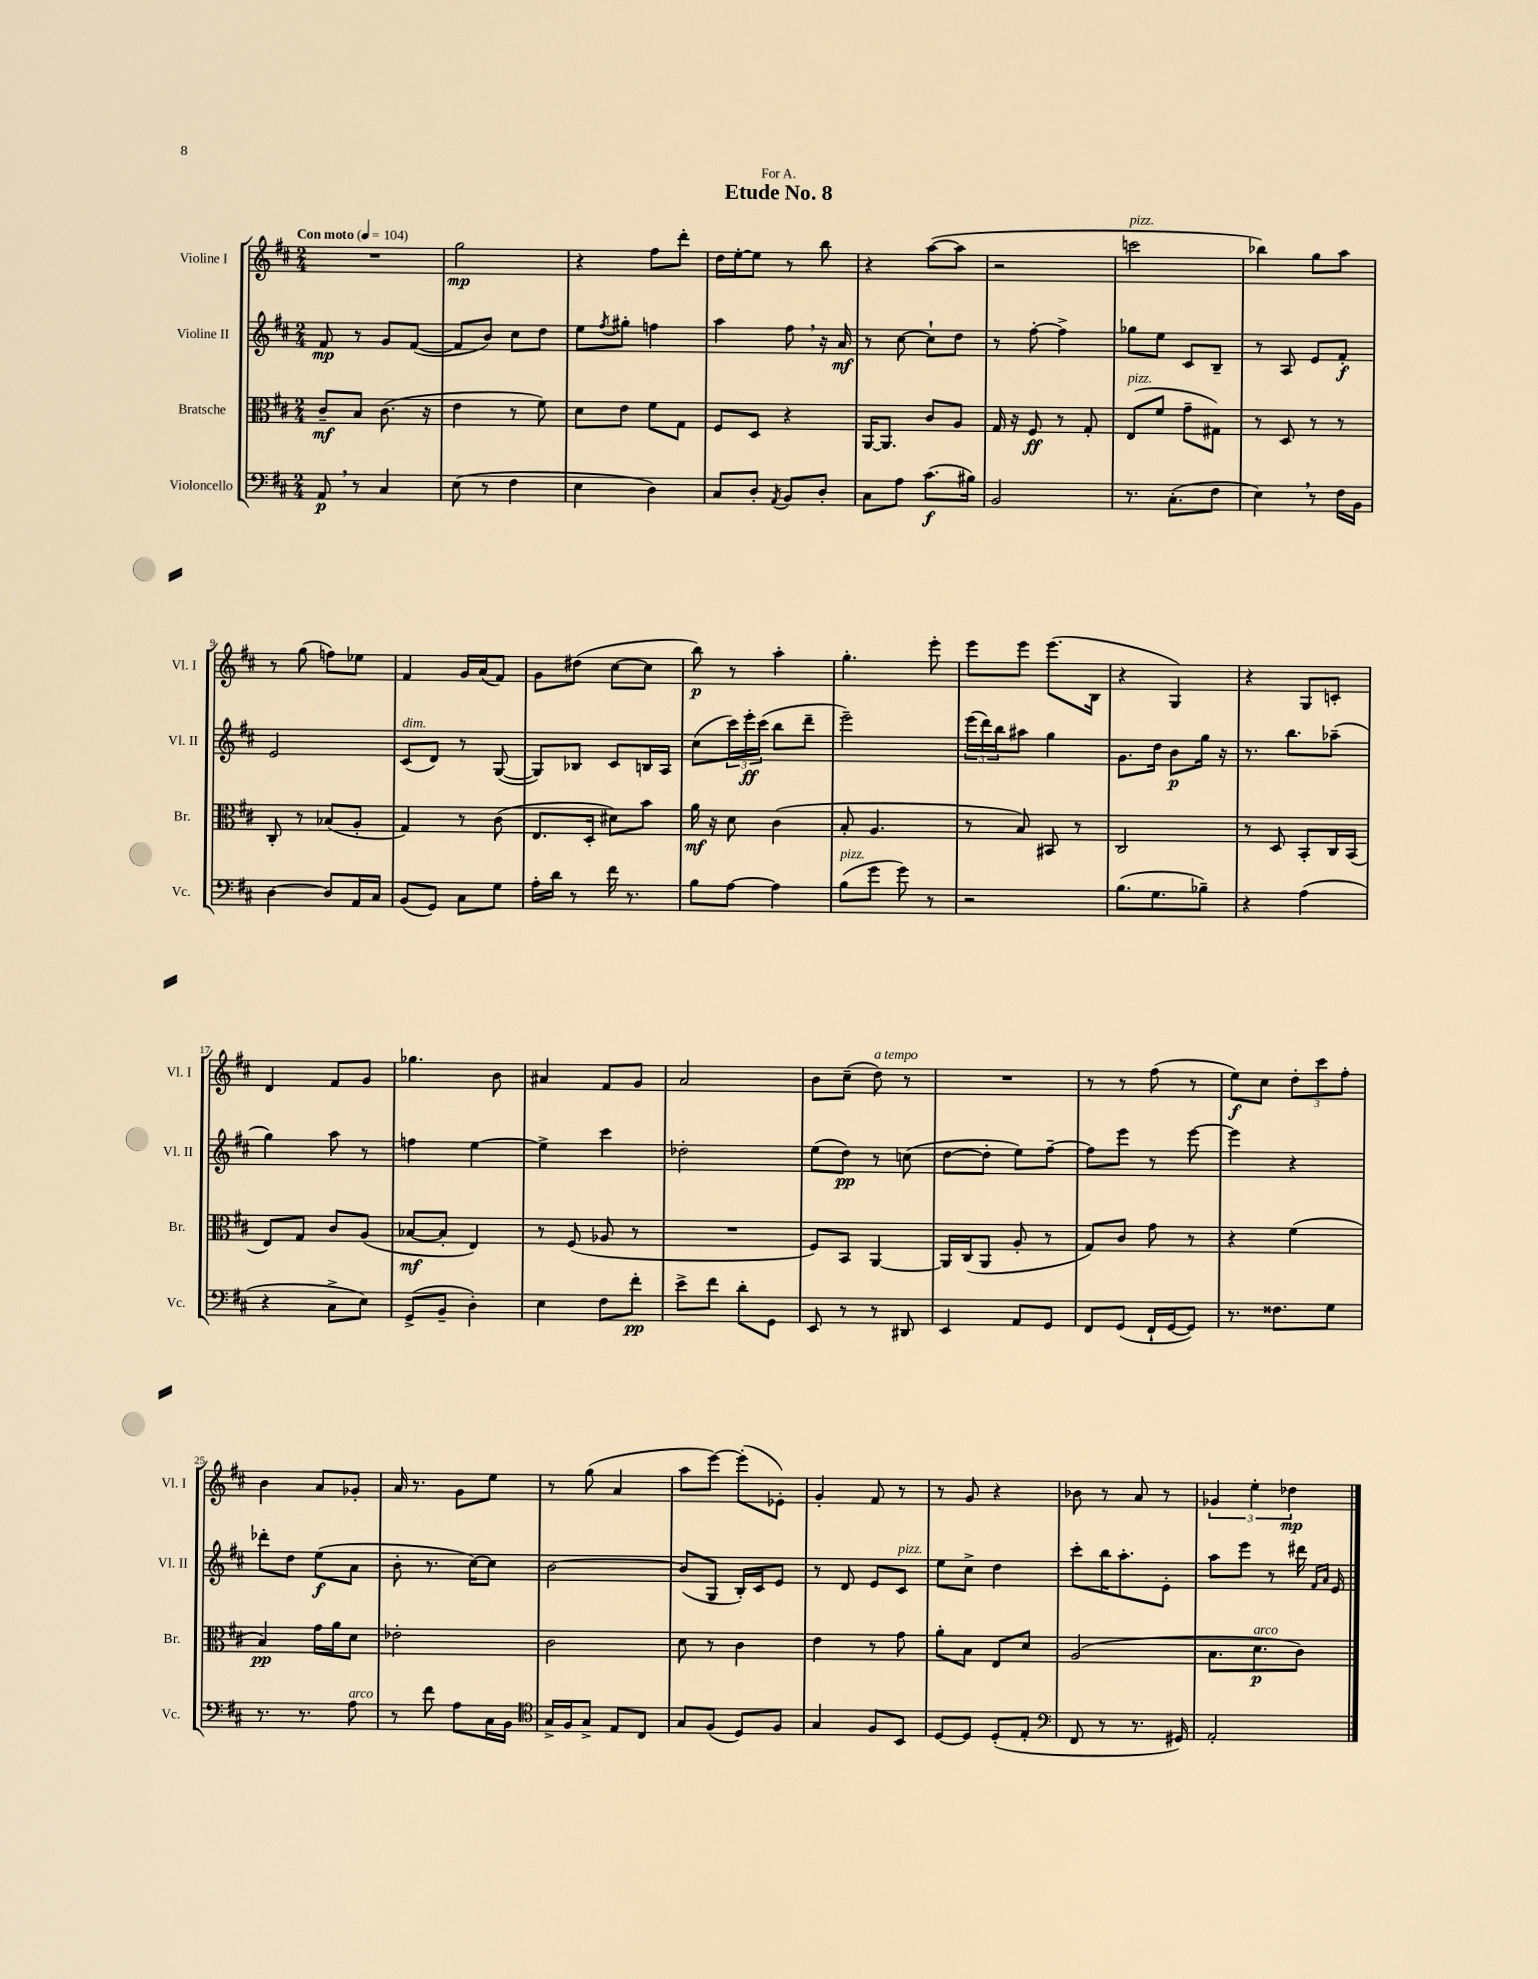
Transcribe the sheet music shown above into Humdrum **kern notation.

**kern	**kern	**kern	**kern
*staff4	*staff3	*staff2	*staff1
*clefF4	*clefC3	*clefG2	*clefG2
*k[f#c#]	*k[f#c#]	*k[f#c#]	*k[f#c#]
*M2/4	*M2/4	*M2/4	*M2/4
*MM104	*MM104	*MM104	*MM104
8AA	8c#~	8f#	2r
8r	8B	8r	.
4C#	(8.c#	8g	.
.	.	([8f#	.
.	16r	.	.
=	=	=	=
(8E	4e	8f#]	2gg
8r	.	8b)	.
4F#	8r	8cc#	.
.	8f#)	8dd	.
=	=	=	=
4E	8d	8ee	4r
.	.	8qff#	.
.	8e	8gg#'	.
4D)	8f#	4ff	8ff#
.	8G	.	8ddd'
=	=	=	=
8C#	8F#	4aa	16dd
.	.	.	[16ee'
8D'	8D	.	8ee]
8qAA	.	.	.
8BB	4r	8ff#	8r
8D'	.	16r	8bb
.	.	16a	.
=	=	=	=
8C#	[16AA	8r	4r
.	8.AA]	.	.
8A	.	[8cc#	.
(8.c#	8c#	8cc#`]	([8aa
.	8A	8dd	8aa]
16B#)	.	.	.
=	=	=	=
2BB	16G	8r	2r
.	16r	.	.
.	8F#	[8ff#'	.
.	8r	4ff#^]	.
.	8G'	.	.
=	=	=	=
8.r	(8E	8gg-	2ccc
.	8f#	8ee	.
(8.C#'	.	.	.
.	8g~	8c#	.
8F#	8G#)	8B~	.
=	=	=	=
4E)	8r	8r	4bb-)
.	8D	8A	.
8r	8r	8e	8gg
16F#	8r	8f#'	8aa
16BB	.	.	.
=	=	=	=
[4D	8C#'	2e	8r
.	8r	.	(8gg
8D]	(8B-	.	8ff)
16AA	8A'	.	8ee-
16C#	.	.	.
=	=	=	=
(8BB	4G)	(8c#	4f#
8GG)	.	8d)	.
8C#	8r	8r	16g
.	.	.	(16a
8G	(8c#	([8G	8f#)
=	=	=	=
16A'	8.E	8G])	8g
16d	.	.	.
8r	.	8B-	(8dd#
.	16D'	.	.
16f#	8d#)	8c#	[8cc#
8.r	.	.	.
.	8b	16B	8cc#]
.	.	16A	.
=	=	=	=
8B	16a	(8cc#	8bb)
.	16r	.	.
[8A	8d	24ccc#)	8r
.	.	24eee'	.
.	.	(24ccc#	.
4A]	(4c#	8bb	4aa'
.	.	8ddd~	.
=	=	=	=
(8B	8B'	2eee~)	4.gg'
8g	4.A	.	.
8g)	.	.	.
8r	.	.	8eee'
=	=	=	=
2r	8r	(24eee	8eee
.	.	24ddd)	.
.	.	24bb	.
.	8B)	8aa#	8eee
.	8BB#	4gg	(8.eee
.	8r	.	.
.	.	.	16B
=	=	=	=
(8.B	2C#	8.g	4r
8.G	.	16dd	.
.	.	8b	4G)
8B-~)	.	16gg	.
.	.	16r	.
=	=	=	=
4r	8r	8.r	4r
.	8D	.	.
.	.	8.bb	.
(4A	8BB'	.	8G
.	16C#	(8aa-~	8c'
.	(16BB	.	.
=	=	=	=
4r	8E)	4gg)	4d
.	8G	.	.
8C#^	8c#	8aa	8f#
8E)	(8A	8r	8g
=	=	=	=
(8GG^	[8B-	4ff	4.gg-
8BB~	8B-']	.	.
4D')	4E)	[4ee	.
.	.	.	8b
=	=	=	=
4E	8r	4ee^]	4a#
.	(8F#	.	.
8F#	8A-	4ccc#	8f#
8f#'	8r	.	8g
=	=	=	=
8e^	2r	2dd-'	2a
8f#	.	.	.
8d'	.	.	.
8GG	.	.	.
=	=	=	=
8EE	8F#)	(8ee	8b
8r	8BB	8dd)	(8cc#~
8r	[4AA	8r	8dd)
8DD#	.	(8cc	8r
=	=	=	=
4EE	16AA]	[8dd	2r
.	(16C#	.	.
.	8AA	8dd']	.
8AA	8A'	8ee)	.
8GG	8r	[8ff#~	.
=	=	=	=
8FF#	8G)	8ff#]	8r
(8GG	8c#	8eee	8r
16FF#`	8g	8r	(8ff#
[16GG	.	.	.
8GG])	8r	[8eee	8r
=	=	=	=
8.r	4r	4eee]	8ee)
.	.	.	8cc#
8.F##	.	.	.
.	(4f#	4r	12dd'
.	.	.	12ccc#
8G	.	.	.
.	.	.	12ff#'
=	=	=	=
8.r	4B)	8ddd-'	4b
.	.	8dd	.
8.r	.	.	.
.	16g	(8ee	8a
.	16a	.	.
8A	8d	8a	8g-'
=	=	=	=
8r	2e-'	8b'	16a
.	.	.	8.r
8f#	.	8.r	.
8A	.	.	8g
.	.	[16cc#)	.
16C#	.	8cc#]	8ee
16BB	.	.	.
=	=	=	=
*clefC4	*	*	*
16G^	2c#	[2b	8r
16F#	.	.	.
8G^	.	.	(8gg
8E	.	.	4a
8C#	.	.	.
=	=	=	=
8G	8d	(8b]	8aa
(8F#	8r	8G	[8eee)
8D)	4c#	16B')	(8eee']
.	.	16c#	.
8F#	.	8e	8e-')
=	=	=	=
4G	4e	8r	4g'
.	.	8d	.
8F#	8r	8e	8f#
8BB	8g	8c#	8r
=	=	=	=
[8D	8a'	8ee	8r
8D]	8B	8cc#^	8g
(8D'	8E	4dd	4r
8E'	8d	.	.
=	=	=	=
*clefF4	*	*	*
8FF#	(2A	8ccc#'	8b-
8r	.	16bb	8r
.	.	8.aa'	.
8.r	.	.	8a
.	.	8e'	8r
16GG#)	.	.	.
=	=	=	=
2AA'	8.B	8aa	6g-
.	.	8eee	.
.	.	.	6ee'
.	8.d	.	.
.	.	8r	.
.	.	.	6dd-
.	8c#)	16ddd#	.
.	.	16qqf#	.
.	.	16qqa	.
.	.	16e	.
==	==	==	==
*-	*-	*-	*-
